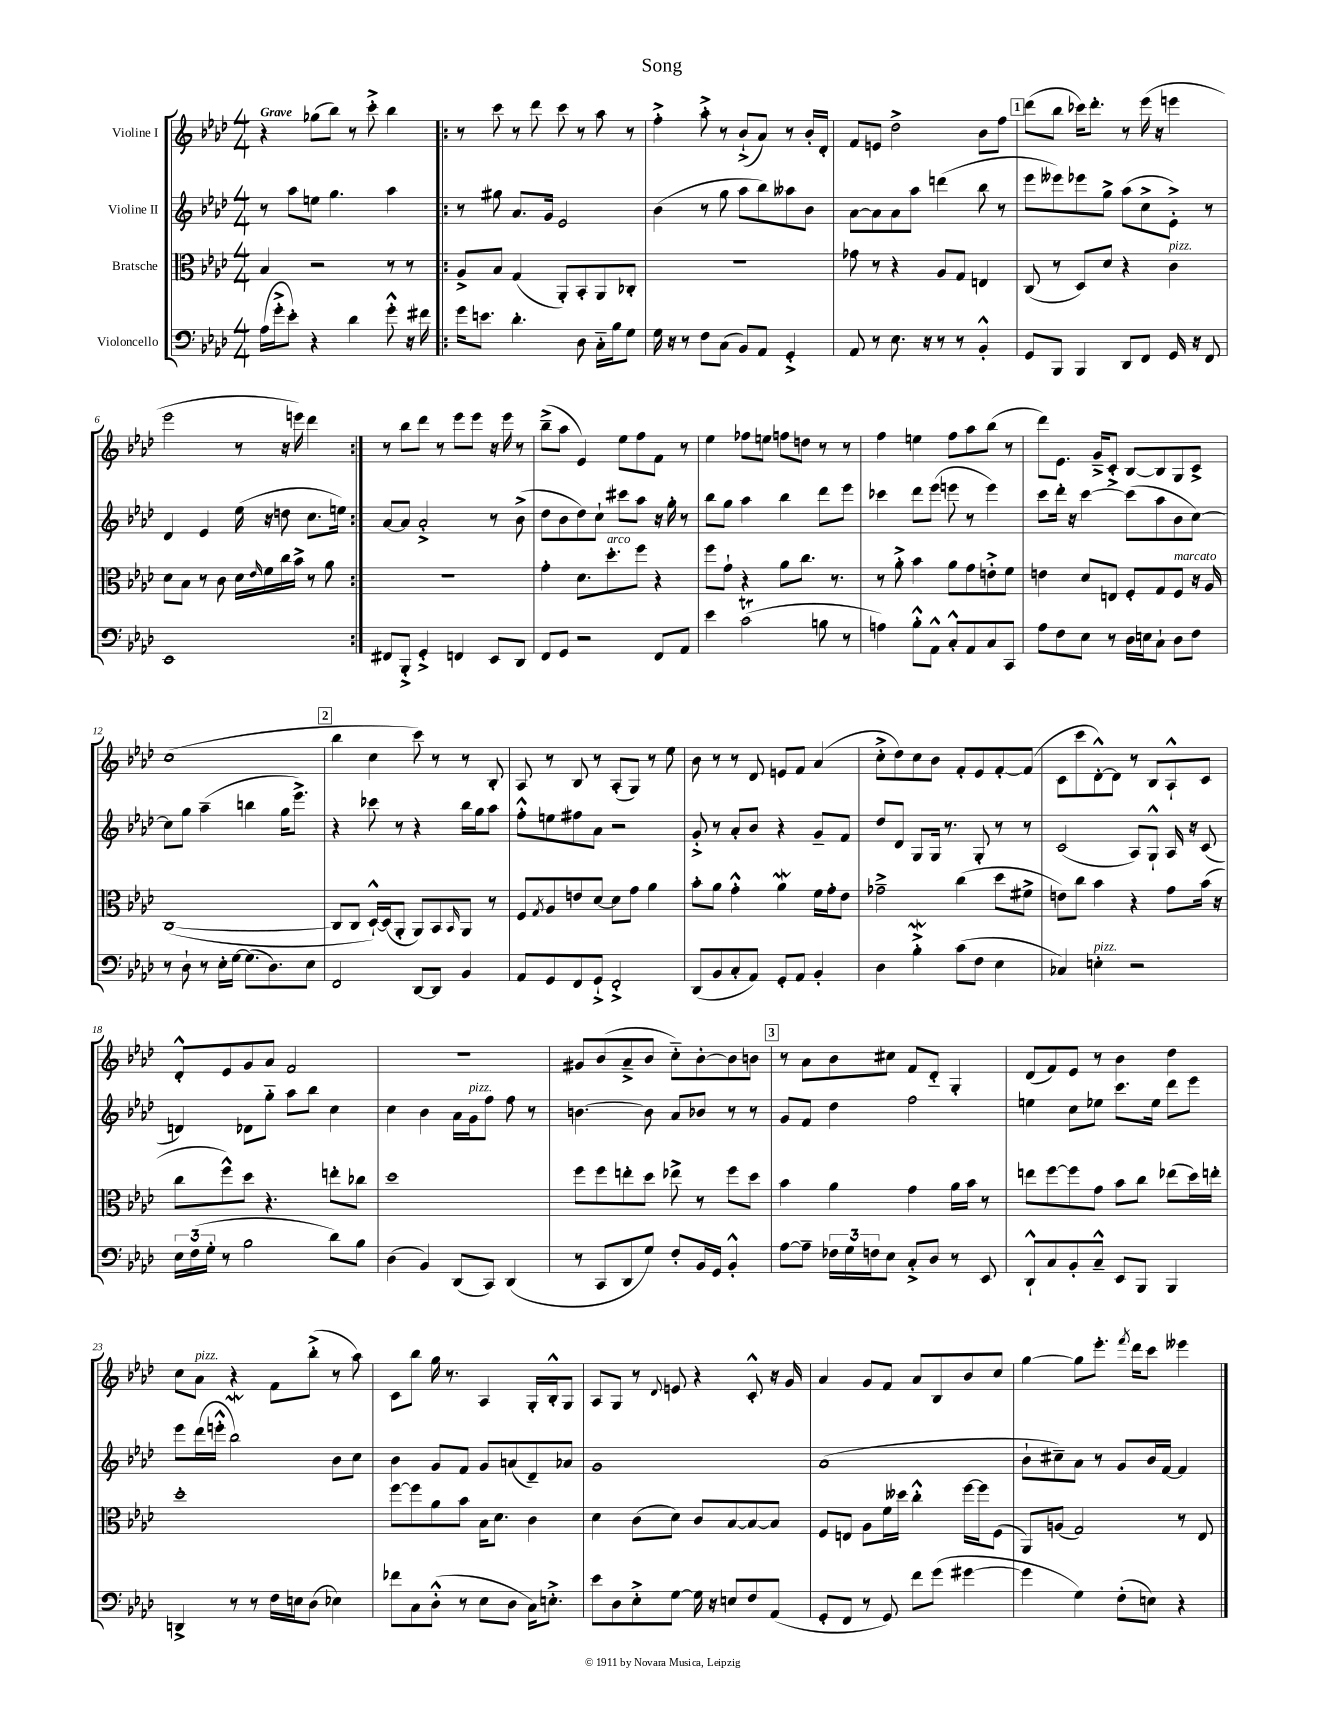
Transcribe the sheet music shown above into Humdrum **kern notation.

**kern	**kern	**kern	**kern
*staff4	*staff3	*staff2	*staff1
*clefF4	*clefC3	*clefG2	*clefG2
*k[b-e-a-d-]	*k[b-e-a-d-]	*k[b-e-a-d-]	*k[b-e-a-d-]
*M4/4	*M4/4	*M4/4	*M4/4
(16A-\LL	4B-/	8r	4r
16g'^\J	.	.	.
8e-'\J)	.	8aa-\L	.
4r	2r	8ee\J	(8gg-\L
.	.	4.gg\	8bb-\J)
4d-\	.	.	8r
.	.	.	8ccc'^\
8g'^^\	8r	4aa-\	4bb-\
16r	8r	.	.
16f#\	.	.	.
=!|:	=!|:	=!|:	=!|:
16g\LK	8A-^/L	8r	8r
8.e\J	.	.	.
.	8B-/J	8gg#\	8ccc\
4.d-'\	(4G/	8.a-/L	8r
.	.	.	8ddd-\
.	.	16g/Jk	.
.	8AA-'/L)	2e-/	8ccc\
8D-\	8BB-'/	.	8r
16C'~\LL	8AA-/	.	8aa-\
16B-\J	.	.	.
8G\J	8C-'/J	.	8r
=	=	=	=
16G\	1r	(4b-\	4ff'^\
16r	.	.	.
8r	.	.	.
8F\L	.	8r	8aa-'^\
(8C\J	.	8gg\	8r
8BB-/L)	.	8aa-\L	(8b-`^/L
8AA-/J	.	8bb-\)	8a-/J)
4GG'^/	.	8aa--\	8r
.	.	8b-\J	16b-'/LL
.	.	.	16d-'/JJ
=	=	=	=
8AA-/	8g-\	[8a-\L	8f/L
8r	8r	8a-\]	8e/J
8.E-\	4r	8a-\	2dd-^\
.	.	8aa-\J	.
16r	.	.	.
8r	8A-/L	(4ddd\	.
8r	8G/J	.	.
4BB-'^^/	4E/	8bb-\	8b-\L
.	.	8r	8ff\J
=	=	=	=
8GG/L	(8C/	8eee-\L	(8ddd-\L
8BBB-/J	8r	8eee--\)	8bb-\J
4BBB-/	8D-/L)	8eee-\	16ccc-\LK)
.	.	.	8.ddd-'\J
.	8d-/J	8gg^\J	.
8DD-/L	4r	(8aa-\L	8r
8FF/J	.	8cc^\	(16eee-\
.	.	.	16r
16GG/	4c\	8e-'^\J)	4eee\
16r	.	.	.
8FF/	.	8r	.
=	=	=	=
1EE-	8d-\L	4d-/	2eee-\
.	8B-\J	.	.
.	8r	4e-/	.
.	8c\	.	.
.	16d-\LL	(16ee-\	8r
.	16qqe-/	.	.
.	16f\	16r	.
.	16cc\	8dd\	16r
.	16b-^\JJ	.	16eee\)
.	8r	8.cc\L	4ddd-\
.	8a-\	.	.
.	.	16ee\Jk)	.
=:|!	=:|!	=:|!	=:|!
8FF#/L	1r	[8a-/L	8r
8BBB-'^/J	.	8a-/]J	8bb-\L
4GG'^/	.	2a-'^/	8ddd-\J
.	.	.	8r
4FF/	.	.	8eee-\L
.	.	.	8eee-\J
8EE-/L	.	8r	16r
.	.	.	16eee-\
8DD-/J	.	(8b-^\	8r
=	=	=	=
8FF/L	4g'\	8dd-\L	(8bb-~^\L
8GG/J	.	8b-\	8aa-\J
2r	8.d-\L	8dd-\)	4e-/)
.	.	8cc`\J	.
.	8.dd-'\	.	.
.	.	8ccc#\L	8ee-\L
.	8ff\J	8aa-\J	8ff\
8FF/L	4r	16r	8f\J
.	.	16gg'\	.
8AA-/J	.	8r	8r
=	=	=	=
4e-\	8ff\L	8bb-\L	4ee-\
.	8g`\J	8gg\J	.
(2c\	4r	4aa-\	8ff-\L
.	.	.	8ee\J
.	8a-\L	4bb-\	8ff\L
.	8.cc\J	.	8dd\J
8B\	.	8ddd-\L	8r
.	8.r	.	.
8r	.	8eee-\J	8r
=	=	=	=
4A\)	8r	4ccc-\	4ff\
.	8a-'^\	.	.
8B-'^^\L	4b-\	8ddd-\L	4ee\
8AA-^^\J	.	(8eee-\J	.
8C'^^/L	8a-\L	8eee\	8ff\L
8AA-/	8g\	8r	8aa-\
8C/	8e'^\	4eee\)	(8bb-\J
8CC/J	8f\J	.	8r
=	=	=	=
8A-\L	4e\	8ccc\L	8ddd-\L)
8F\	.	16ddd-'\Jk	8.e-\J
.	.	16r	.
8E-\J	8d-/L	[4ccc\	.
.	.	.	16g~^/LK
8r	8E/J	.	8c'^/J
16D-\LL	8F'/L	(8ccc\]L	[8B-/L
16E\J	.	.	.
8C`\J	8G/	8aa-\	8B-/]
8D-\L	8F/J	8b-\	8G/
8F\J	16r	[8cc\J)	8c^/J
.	16A-/	.	.
=	=	=	=
8r	([1C	8cc\]L	(1cc
8D-`\	.	8gg\J	.
8r	.	(4aa-~\	.
16E-'\LL	.	.	.
[16G\JJ	.	.	.
(8.G\]L	.	4bb\	.
8.D-\)	.	.	.
.	.	16gg\LK	.
.	.	8.eee-^\J)	.
8E-\J	.	.	.
=	=	=	=
2FF/	8C/]L	4r	4bb-\
.	8C/J	.	.
.	[16D-`^^/LL)	8ccc-\	4cc\
.	(16D-/]J	.	.
.	8AA-'/J	8r	.
[8DD-/L	8AA-/L)	4r	8ccc\)
8DD-/]J	8BB-/	.	8r
.	16qqBB-/	.	.
4BB-/	8AA-/J	16bb-\LL	8r
.	.	16gg\J	.
.	8r	8aa-\J	8B-'/
=	=	=	=
8AA-/L	8F/L	8ff'^^\L	8A-/
.	8qG/	.	.
8GG/	8A-/	8ee\	8r
8FF/	8e/	8ff#\	8B-/
8GG`^/J	[8d-/J	8a-\J	8r
2FF'^/	8d-\]L	2r	(8A-'/L
.	8g\J	.	8G/J)
.	4a-\	.	8r
.	.	.	8ee-\
=	=	=	=
(8DD-/L	8b-'\L	8g'^/	8b-\
8BB-/	8a-\J	8r	8r
8C'/	4g'^^\	8a-'/L	8r
8AA-/J)	.	8b-/J	8d-/
8GG'/L	4a-\	4r	8e/L
8AA-/J	.	.	8f/J
4BB-'/	16f\LL	8g~/L	(4a-/
.	16g'\J	.	.
.	8e-\J	8f/J	.
=	=	=	=
4D-\	2g-~^\	8dd-/L	8cc'^\L
.	.	8d-/J	8dd-\)
4B-'^\	.	8G/L	8cc\
.	.	16G/Jk	8b-\J
.	.	8.r	.
(8c\L	(4cc\	.	8f'/L
8F\J	.	8G'/	8e-/
4E-\	8dd-\L	8r	[8f'/
.	8f#^\J	8r	(8f/]J
=	=	=	=
4C-/)	8e\L)	(2c/	8c\L
.	8cc\J	.	8ccc\
4E'\	4b-\	.	[8d-'^^\)
.	.	.	8d-\]J
2r	4r	8A-/L)	8r
.	.	8G`^^/J	8B-/L
.	8g\L	16A-/	8A-`^^/
.	.	16r	.
.	(16b-\Jk	(8c/	8c/J
.	16r	.	.
=	=	=	=
24E-\LL	8cc\L	4d/)	8d-'^^/L
(24F\	.	.	.
24G'\JJ	.	.	.
8r	8ff^^\)	.	8e-/
2B-\	8dd-\J	8d-\L	8g/
.	4.r	8gg'~\J	8a-/J
.	.	8aa-\L	2f/
.	.	8bb-\J	.
8d-\L)	8ee'\L	4cc\	.
8B-\J	8cc-\J	.	.
=	=	=	=
(4D-\	1dd-	4cc\	1r
4BB-/)	.	4b-\	.
(8DD-/L	.	16a-\LL	.
.	.	16g\J	.
8CC/J)	.	8ff\J	.
(4DD-/	.	8ff\	.
.	.	8r	.
=	=	=	=
8r	8ff\L	[4.b\	8g#/L
8CC/L	8ff\	.	(8b-/
8DD-/	8ee'\	.	8a-~^/
8G/J)	8dd-\J	8b\]	8b-/J
8F'/L	8ee-^\	8a-/L	8cc'~\L)
16BB-/L	8r	8b-/J	[8b-'\
16GG/JJ	.	.	.
4BB-'^^/	8ff\L	8r	8b-\]
.	8dd-\J	8r	8b\J
=	=	=	=
[8A-\L	4b-\	8g/L	8r
8A-~\]J	.	8f/J	8a-\L
24F-\LL	4a-\	4dd-\	8b-\
24G\	.	.	.
24F\J	.	.	.
8E-\J	.	.	8cc#\J
8C'^/L	4g\	2ff\	8f/L
8D-/J	.	.	8d-'~/J
8r	16a-\LL	.	4G'/
.	16b-\JJ	.	.
8EE-/	8r	.	.
=	=	=	=
8DD-`^^/L	8ee\L	4ee\	(8d-/L
8C/	[8ff\	.	8f/)
8BB-'/	8ff\]	8cc\L	8e-/J
8C~^^/J	8g\J	8ee-\J	8r
8EE-/L	8b-\L	8.ccc\L	4b-\
8BBB-/J	8cc\J	.	.
.	.	16ee-\Jk	.
4BBB-/	(8ee-\L	8ddd-\L	4dd-\
.	16dd-\L)	8eee-\J	.
.	16ee'\JJ	.	.
=	=	=	=
4DD^/	1dd-'	8eee-\L	8cc\L
.	.	(16ddd-\L	8a-\J
.	.	16eee'^^\JJ	.
8r	.	2bb-\)	4r
8r	.	.	.
16F\LL	.	.	8f\L
16E\J	.	.	.
(8D-\J	.	.	(8bb-'^\J
4E-\)	.	8b-\L	8r
.	.	8cc\J	8aa-\)
=	=	=	=
8f-\L	[8ff\L	4b-\	8c\L
8C\	8ff\]	.	8bb-\J
(8D-'^^\J	8a-\	8g/L	16gg\
.	.	.	8.r
8r	8b-\J	8f/J	.
8E-\L	16B-\LK	8g/L	4A-/
.	8.d-\J	.	.
8D-\J	.	(8a/	.
16C\LK)	4c\	8d-~/)	16G'/LL
8.E'^\J	.	.	16B-'^^/J
.	.	8a-/J	8G/J
=	=	=	=
8e-\L	4d-\	1g	8A-/L
8D-\	.	.	8G/J
8E-'^\	(8c\L	.	8r
.	.	.	8qqd-/
[8G\J	8d-\J)	.	8e/
16G\]	8c/L	.	4r
16r	.	.	.
8E/L	[8B-/	.	.
8F/	8B-/_	.	8c'^^/
(8AA-/J	8B-/]J	.	16r
.	.	.	16g/
=	=	=	=
8GG'/L	8F/L	(1a-	4a-/
8FF/J	8E/J	.	.
8r	8A-\L	.	8g/L
8GG/)	16f\L	.	8f/J
.	16dd--\JJ	.	.
8f\L	4cc'^^\	.	8a-/L
(8g\J	.	.	8B-/
[4g#\	[16ff\LL	.	8b-/
.	16ff\]J	.	.
.	(8F\J	.	8cc/J
=	=	=	=
4g#\]	8AA-/L)	8b-`\L	[4gg\
.	(8A/J	8cc#~\)	.
4G\)	2G/)	8a-\J	8gg\]L
.	.	8r	8.eee-'\J
(8F'\L	.	8g/L	.
.	.	.	8qfff/
.	.	.	16ddd-\LK
8E\J)	.	16b-/L	8ccc\J
.	.	[16f/JJ	.
4r	8r	4f/]	4eee--\
.	8E-/	.	.
==	==	==	==
*-	*-	*-	*-
